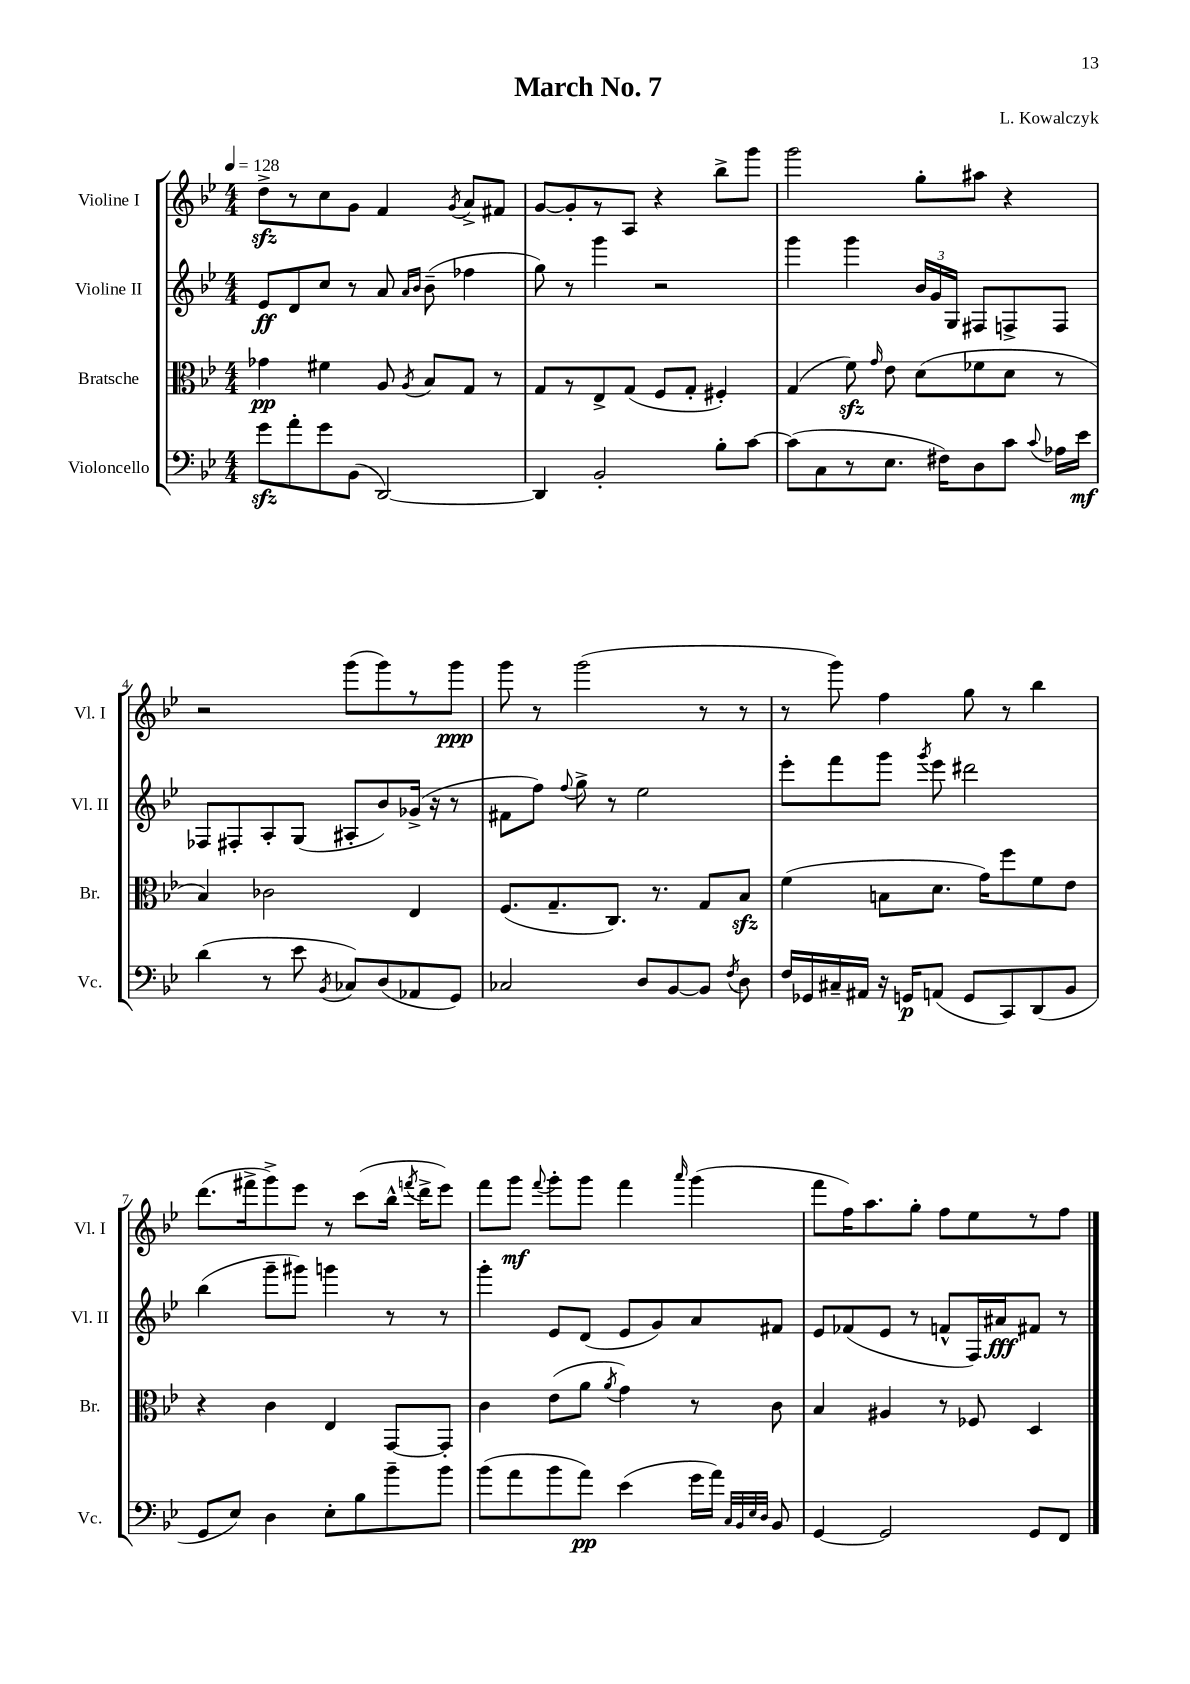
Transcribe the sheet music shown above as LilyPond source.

\header { title = "March No. 7" composer = "L. Kowalczyk" }
<<
\new StaffGroup <<
\new Staff = "s0" \with { instrumentName = "Violine I" shortInstrumentName = "Vl. I" } {
    \clef treble \key bes \major \numericTimeSignature \time 4/4 \tempo 4 = 128
    \autoBeamOff d''8[->\sfz r8 c''8 g'8] f'4 \acciaccatura { g'8 } a'8[-> fis'8] |
    g'8[~ g'8-. r8 a8] r4 bes''8[-> g'''8] |
    g'''2 g''8[-. ais''8] r4 |
    r2 g'''8[( g'''8) r8 g'''8]\ppp |
    g'''8 r8 g'''2( r8 r8 |
    r8 g'''8) f''4 g''8 r8 bes''4 |
    d'''8.[( fis'''16-> g'''8->) ees'''8] r8 c'''8[( bes''16]-^ \acciaccatura { f'''8 } d'''16[-> ees'''8]) |
    f'''8[ g'''8]\mf \appoggiatura { f'''8 } g'''8[-. g'''8] f'''4 \grace { a'''16 } g'''4( |
    f'''8[ f''16) a''8. g''8]-. f''8[ ees''8 r8 f''8] \bar "|." |
}
\new Staff = "s1" \with { instrumentName = "Violine II" shortInstrumentName = "Vl. II" } {
    \clef treble \key bes \major \numericTimeSignature \time 4/4
    \autoBeamOff ees'8[\ff d'8 c''8] r8 a'8 \grace { a'16[ bes'16] } bes'8--( fes''4 |
    g''8) r8 g'''4 r2 |
    g'''4 g'''4 \tuplet 3/2 { bes'16[ g'16 g16] } fis8[ f8-> f8] |
    fes8[ fis8-. a8-. g8]( ais8[-. bes'8) ges'16]->( r16 r8 |
    fis'8[ f''8]) \appoggiatura { f''8 } g''8-> r8 ees''2 |
    ees'''8[-. f'''8 g'''8] \acciaccatura { g'''8 } ees'''8 dis'''2 |
    bes''4( g'''8[-- gis'''8]) g'''4 r8 r8 |
    g'''4-. ees'8[ d'8]( ees'8[ g'8) a'8 fis'8] |
    ees'8[ fes'8( ees'8] r8 f'8[-^ f16) ais'16\fff fis'8] r8 \bar "|." |
}
\new Staff = "s2" \with { instrumentName = "Bratsche" shortInstrumentName = "Br." } {
    \clef alto \key bes \major \numericTimeSignature \time 4/4
    \autoBeamOff ges'4\pp fis'4 a8 \acciaccatura { a8 } bes8[ g8] r8 |
    g8[ r8 ees8-> g8]( f8[ g8]-. fis4-.) |
    g4( f'8\sfz) \grace { g'16 } ees'8 d'8[( fes'8 d'8] r8 |
    bes4) ces'2 ees4 |
    f8.[( g8.-- c8.]) r8. g8[ bes8]\sfz |
    f'4( b8[ d'8.] g'16[) f''8 f'8 ees'8] |
    r4 c'4 ees4 g,8[~ g,8]-. |
    c'4 ees'8[( a'8] \acciaccatura { a'8 } g'4) r8 c'8 |
    bes4 ais4 r8 fes8 d4 \bar "|." |
}
\new Staff = "s3" \with { instrumentName = "Violoncello" shortInstrumentName = "Vc." } {
    \clef bass \key bes \major \numericTimeSignature \time 4/4
    \autoBeamOff g'8[\sfz a'8-. g'8 bes,8]( d,2~) |
    d,4 bes,2-. bes8[-. c'8]~ |
    c'8[( c8 r8 ees8.] fis16[) d8 c'8] \appoggiatura { c'8 } aes16[ ees'16]\mf |
    d'4( r8 ees'8 \acciaccatura { bes,8 } ces8[) d8( aes,8 g,8]) |
    ces2 d8[ bes,8~ bes,8] \acciaccatura { f8 } d8 |
    f16[ ges,16 cis16-- ais,16] r16 g,16[\p a,8]( g,8[ c,8) d,8( bes,8] |
    g,8[ ees8]) d4 ees8[-. bes8 bes'8-- bes'8] |
    bes'8[( a'8 bes'8 a'8]\pp) ees'4( g'16[ a'16]) \grace { c32[ bes,32 ees32 d32] } bes,8 |
    g,4~ g,2 g,8[ f,8] \bar "|." |
}
>>
>>
